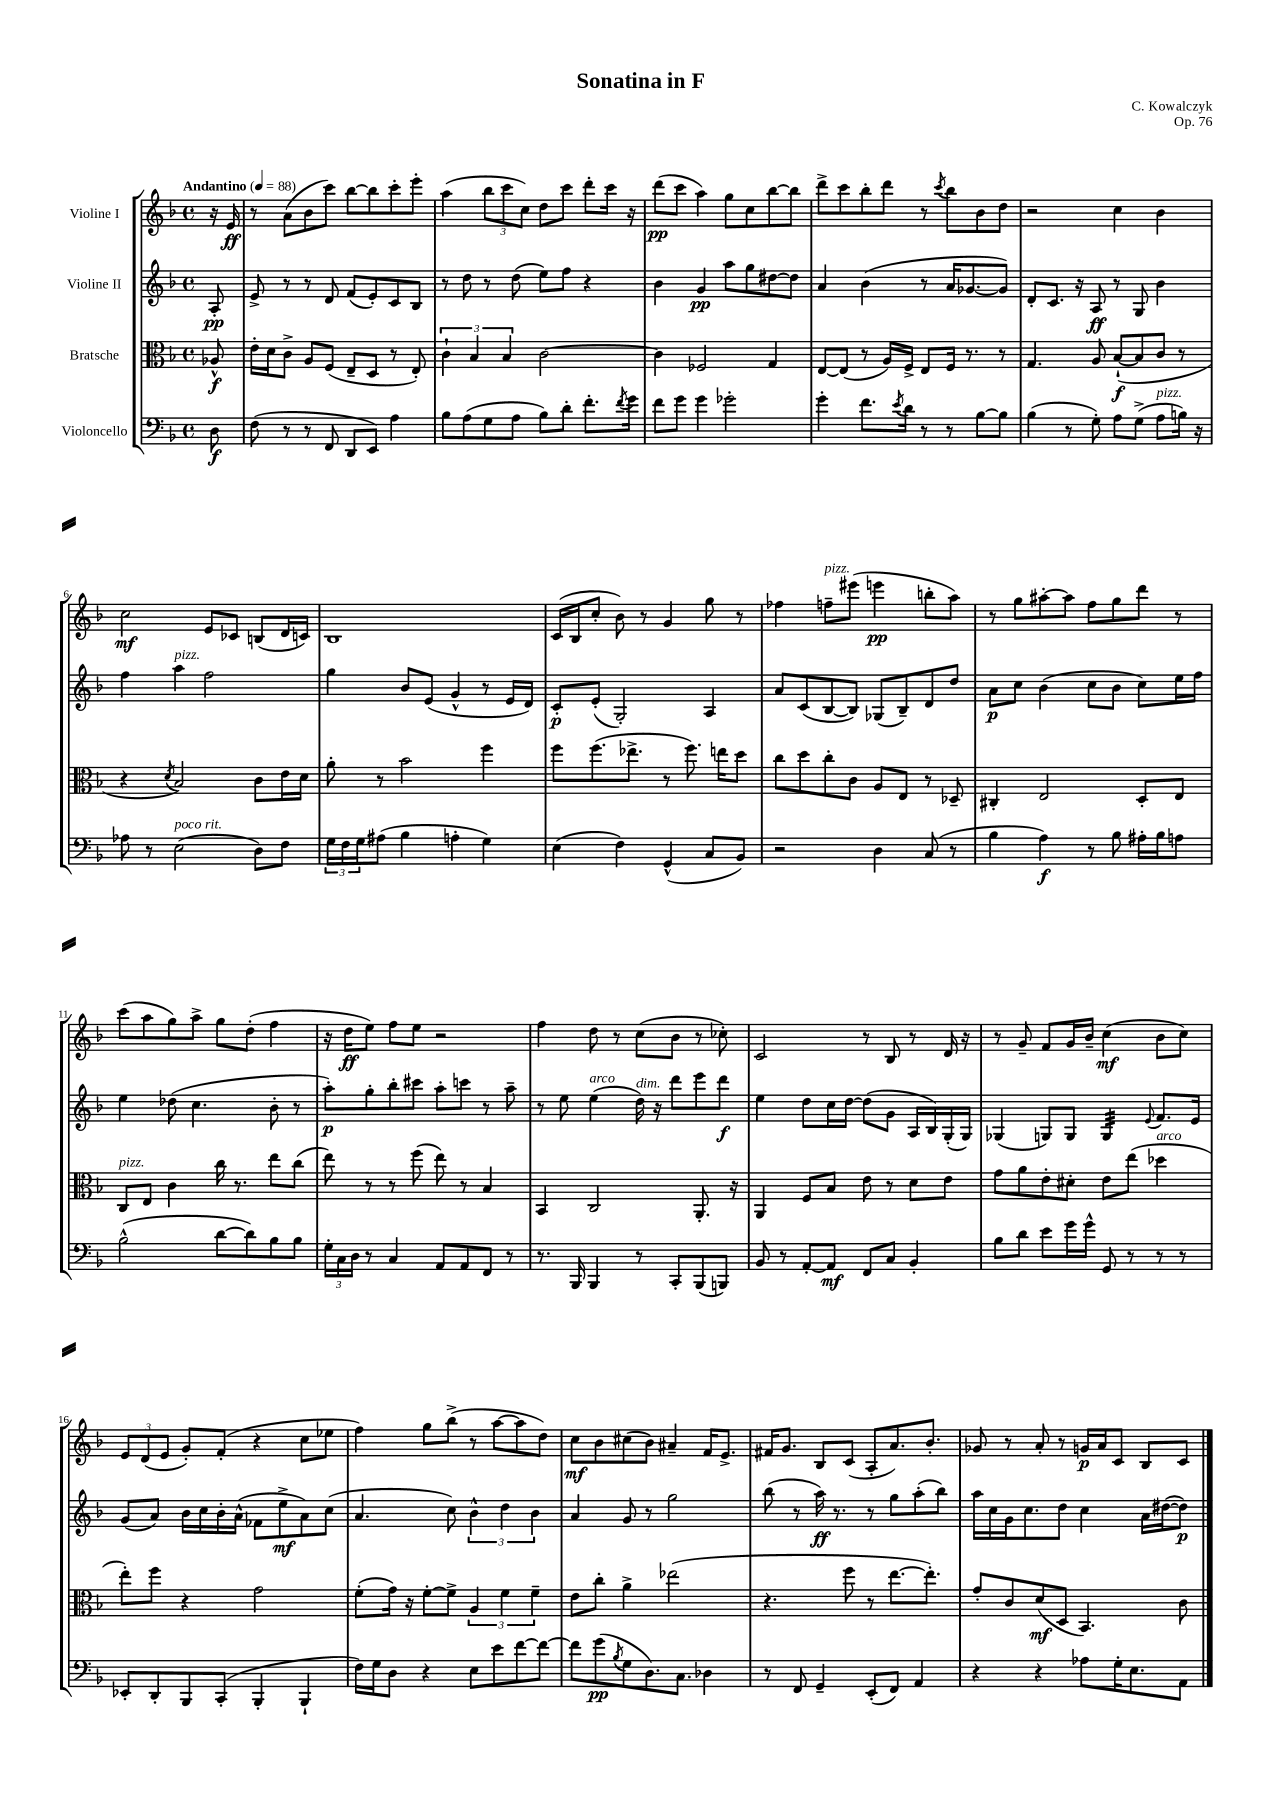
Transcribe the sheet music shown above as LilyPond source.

\header { title = "Sonatina in F" composer = "C. Kowalczyk" opus = "Op. 76" }
<<
\new StaffGroup <<
\new Staff = "s0" \with { instrumentName = "Violine I" } {
    \clef treble \key f \major \defaultTimeSignature \time 4/4 \partial 8 \tempo "Andantino" 4 = 88
    r16 e'16\ff |
    r8 a'8( bes'8 c'''8) bes''8~ bes''8 c'''8-. e'''8-. |
    a''4( \tuplet 3/2 { bes''8 c'''8 c''8) } d''8 c'''8 d'''8-. c'''16 r16 |
    d'''8\pp( c'''8 a''4) g''8 c''8 bes''8~ bes''8 |
    d'''8-> c'''8 bes''8-. d'''8 r8 \acciaccatura { c'''8 } bes''8 bes'8 d''8 |
    r2 c''4 bes'4 |
    c''2\mf e'8 ces'8 b8( d'16 c'16) |
    bes1 |
    c'16( bes16 c''8-. bes'8) r8 g'4 g''8 r8 |
    fes''4 f''8--^\markup { \italic "pizz." } eis'''8( e'''4\pp b''8-. a''8) |
    r8 g''8 ais''8~-. ais''8 f''8 g''8 d'''8 r8 |
    c'''8( a''8 g''8) a''8-> g''8 d''8-.( f''4 |
    r16 d''16\ff e''8) f''8 e''8 r2 |
    f''4 d''8 r8 c''8( bes'8 r8 ces''8-.) |
    c'2 r8 bes8 r8 d'16 r16 |
    r8 g'8-- f'8 g'16 bes'16-- c''4\mf( bes'8 c''8) |
    \tuplet 3/2 { e'8 d'8( e'8 } g'8-.) f'8-.( r4 c''8 ees''8 |
    f''4) g''8 bes''8->( r8 a''8~ a''8 d''8) |
    c''8\mf bes'8 cis''8( bes'8) ais'4-- f'16 e'8.-> |
    fis'16 g'8. bes8 c'8( a8-. a'8.) bes'8.-. |
    ges'8 r8 a'8-. r8 g'16\p a'16 c'8 bes8 c'8 \bar "|." |
}
\new Staff = "s1" \with { instrumentName = "Violine II" } {
    \clef treble \key f \major \defaultTimeSignature \time 4/4 \partial 8
    a8-.\pp |
    e'8-> r8 r8 d'8 f'8( e'8-.) c'8 bes8 |
    r8 d''8 r8 d''8( e''8) f''8 r4 |
    bes'4 g'4\pp a''8 g''8 dis''8~ dis''8 |
    a'4 bes'4( r8 a'16 ges'8.~ ges'8) |
    d'8-. c'8. r16 a8\ff r8 g8 bes'4 |
    f''4 a''4^\markup { \italic "pizz." } f''2 |
    g''4 bes'8 e'8( g'4-^ r8 e'16 d'16) |
    c'8-.\p e'8-.( g2-.) a4 |
    a'8 c'8( bes8~ bes8) ges8( bes8--) d'8 d''8 |
    a'8\p c''8 bes'4( c''8 bes'8 c''8) e''16 f''16 |
    e''4 des''8( c''4. bes'8-. r8 |
    a''8-.\p) g''8-. bes''8-. cis'''8 a''8-. c'''8 r8 a''8-- |
    r8 e''8 e''4^\markup { \italic "arco" }( d''16^\markup { \italic "dim." }) r16 d'''8 e'''8 d'''8\f |
    e''4 d''8 c''16 d''16~ d''8( g'8 a16 bes16) g16-.( g16) |
    ges4( g8) g8 g4:32 \appoggiatura { e'8 } f'8. e'16 |
    g'8( a'8) bes'16 c''16 bes'16-. a'16-^( fes'8 e''8->\mf a'8) c''8( |
    a'4. c''8) \tuplet 3/2 { bes'4-^ d''4 bes'4 } |
    a'4 g'8 r8 g''2 |
    bes''8( r8 a''16\ff) r8. r8 g''8 a''8-.( bes''8) |
    a''16 c''16 g'16 c''8. d''8 c''4 a'16 dis''16~( dis''8\p) \bar "|." |
}
\new Staff = "s2" \with { instrumentName = "Bratsche" } {
    \clef alto \key f \major \defaultTimeSignature \time 4/4 \partial 8
    aes8-^\f |
    e'16-. d'16 c'8-> a8 f8( e8-- d8 r8 e8-.) |
    \tuplet 3/2 { c'4-! bes4 bes4 } c'2~ |
    c'4 fes2 g4 |
    e8~ e8( r8 a16) f16-> e8 f16 r8. r8 |
    g4. a8 bes8~-!\f( bes8 c'8 r8 |
    r4 \acciaccatura { d'8 } bes2) c'8 e'16 d'16 |
    a'8-. r8 bes'2 f''4 |
    f''8 f''8.( ees''8.-> r8 f''8.) e''16 d''8 |
    c''8 d''8 c''8-. c'8 a8 e8 r8 des8-- |
    cis4-. e2 d8-. e8 |
    c8^\markup { \italic "pizz." } e8 c'4 c''16 r8. e''8 c''8( |
    e''8) r8 r8 f''8( e''8) r8 bes4 |
    bes,4 c2 a,8.-. r16 |
    a,4 f8 bes8 e'8 r8 d'8 e'8 |
    g'8 a'8 e'8-. dis'8-. e'8 e''8( des''4^\markup { \italic "arco" } |
    e''8-.) f''8 r4 g'2 |
    f'8-.( g'16) r16 f'8~-. f'8-> \tuplet 3/2 { a4 f'4 f'4-- } |
    e'8 c''8-. a'4-> ees''2( |
    r4. f''8 r8 e''8.~ e''8.-.) |
    g'8-. c'8 d'8\mf( d8 bes,4.) c'8 \bar "|." |
}
\new Staff = "s3" \with { instrumentName = "Violoncello" } {
    \clef bass \key f \major \defaultTimeSignature \time 4/4 \partial 8
    d8\f |
    f8( r8 r8 f,8 d,8 e,8) a4 |
    bes8 a8( g8 a8 bes8) d'8-. f'8.-. \acciaccatura { f'8 } g'16 |
    f'8 g'8 g'4 ges'2-. |
    g'4-. f'8. \acciaccatura { e'8 } d'16 r8 r8 bes8~ bes8 |
    bes4( r8 g8-.) a8 g8->( a8^\markup { \italic "pizz." } b16) r16 |
    aes8 r8 e2^\markup { \italic "poco rit." }( d8) f8 |
    \tuplet 3/2 { g16 f16 g16 } ais8( bes4 a4-. g4) |
    e4( f4) g,4-^( c8 bes,8) |
    r2 d4 c8( r8 |
    bes4 a4\f) r8 bes8 ais16-. bes16 a8 |
    bes2-^( d'8~ d'8) bes8 bes8 |
    \tuplet 3/2 { g16-. c16 d16 } r8 c4 a,8 a,8 f,8 r8 |
    r8. bes,,16 bes,,4 r8 c,8-. bes,,8( b,,8) |
    bes,8 r8 a,8~-. a,8\mf f,8 c8 bes,4-. |
    bes8 d'8 e'8 g'16 g'16-^ g,8 r8 r8 r8 |
    ees,8-. d,8-. bes,,8 c,8-.( bes,,4-. bes,,4-! |
    f16) g16 d8 r4 e8 e'8 f'8~ f'8~ |
    f'8 g'8\pp( \acciaccatura { bes8 } g8 d8.) c8. des4 |
    r8 f,8 g,4-- e,8-.( f,8) a,4 |
    r4 r4 aes8 g16-. e8. a,8 \bar "|." |
}
>>
>>
